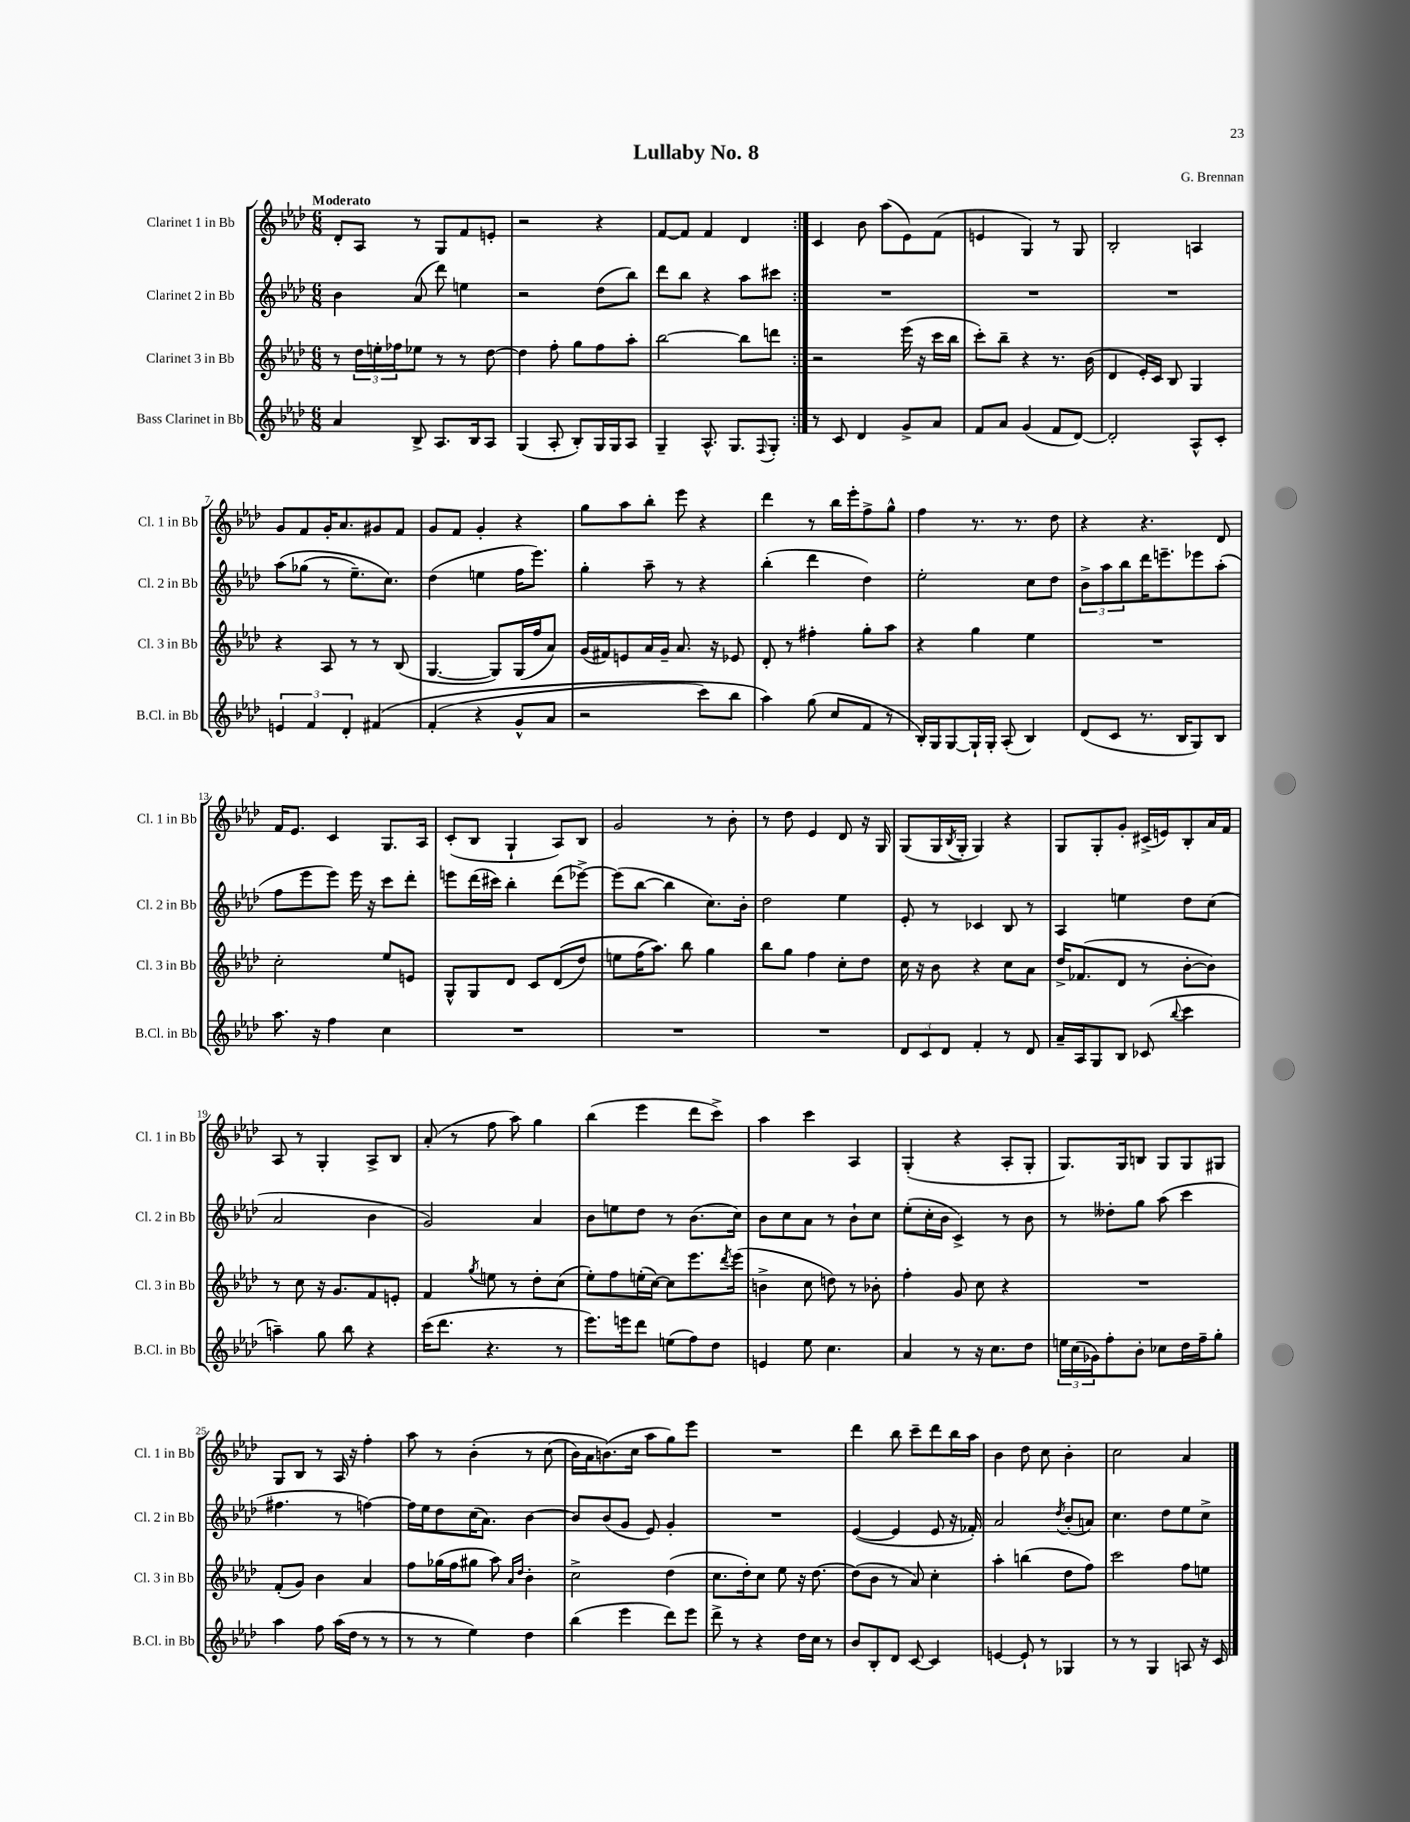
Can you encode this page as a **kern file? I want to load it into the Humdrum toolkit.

**kern	**kern	**kern	**kern
*staff4	*staff3	*staff2	*staff1
*clefG2	*clefG2	*clefG2	*clefG2
*k[b-e-a-d-]	*k[b-e-a-d-]	*k[b-e-a-d-]	*k[b-e-a-d-]
*M6/8	*M6/8	*M6/8	*M6/8
4a-	8r	4b-	8d-'
.	24dd-	.	8A-
.	24ee'	.	.
.	24ff-	.	.
8B-^	8ee-	(8a-	8r
8.A-	8r	8ddd-)	8G
.	8r	4ee	8f
16B-	.	.	.
8A-	[8dd-	.	8e'
=	=	=	=
(4G	4dd-]	2r	2r
8A-'	8ff'	.	.
8B-')	8gg	.	.
16G	8ff	(8dd-	4r
16G	.	.	.
8A-	8aa-'	8bb-)	.
=	=	=	=
4G~	[2bb-	8ddd-	[8f
.	.	8bb-	8f]
8.A-^^	.	4r	4f
8.G	.	.	.
.	8bb-]	8aa-	4d-
8qqF	.	.	.
8G'	8ddd	8ccc#	.
=:|!	=:|!	=:|!	=:|!
8r	2r	2.r	4c
8c	.	.	.
4d-	.	.	8b-
.	.	.	(8aa-
8g^	(16eee-	.	8e-)
.	16r	.	.
8a-	16ccc	.	(8f
.	16bb-	.	.
=	=	=	=
8f	8ccc')	2.r	4e
8a-	8bb-~	.	.
(4g	4r	.	4G)
8f	8.r	.	8r
[8d-)	.	.	8G
.	(16b-	.	.
=	=	=	=
2d-']	4d-	2.r	2B-'
.	16e-')	.	.
.	16c	.	.
.	8B-	.	.
8A-^^	4G	.	4A
8c'	.	.	.
=	=	=	=
6e	4r	&(8aa-	8g
.	.	(8gg-	8f
6f	.	.	.
.	8A-	8r	16g'
.	.	.	8.a-
6d-'	.	.	.
.	8r	8.ee-~)	.
&(4f#	8r	.	8g#
.	.	8.cc&)	.
.	(8B-	.	8f
=	=	=	=
(4f'	[4.G	(4dd-	8g
.	.	.	8f
4r	.	4ee	4g'
.	8G])	.	.
8g^^	(16G	16ff	4r
.	16ff	8.eee-)	.
8a-	8a-)	.	.
=	=	=	=
2r	(16g	4gg'	8gg
.	16f#)	.	.
.	8e	.	8aa-
.	16a-	8aa-~	8bb-'
.	16g~	.	.
.	8.a-	8r	8eee-
8ccc)	.	4r	4r
.	16r	.	.
8bb-	8e-	.	.
=	=	=	=
4aa-&)	8d-'	(4bb-'	4ddd-
.	8r	.	.
(8gg	4ff#'	4ddd-	8r
8cc	.	.	16bb-
.	.	.	16eee-'
8f	8gg'	4dd-)	8ff^
8r	8aa-	.	8gg^^
=	=	=	=
16B-')	4r	2ee-'	4ff
16G	.	.	.
[8G	.	.	.
16G`]	4gg	.	8.r
16G'	.	.	.
(8A-'	.	.	.
.	.	.	8.r
4B-)	4ee-	8cc	.
.	.	8dd-	8dd-
=	=	=	=
(8d-	2.r	12b-^	4r
.	.	12aa-	.
8c	.	.	.
.	.	12bb-	.
8.r	.	16ddd-	4.r
.	.	8.eee~	.
16B-	.	.	.
8G)	.	8eee-	.
8B-	.	(8aa-'	8d-
=	=	=	=
8.aa-	2cc'	8ff	16f
.	.	.	8.e-
.	.	8eee-	.
16r	.	.	.
4ff	.	8eee-)	4c
.	.	16eee-	.
.	.	16r	.
4cc	8ee-	8ccc	8.G
.	8e	8ddd-'	.
.	.	.	16A-
=	=	=	=
2.r	8G^^	8eee	(8c'
.	8G	(16ddd-	8B-
.	.	16ccc#)	.
.	8d-	4bb-'	4G`
.	8c	.	.
.	&((8d-	(8ddd-	8A-)
.	8dd-)	[8eee-^)	8B-
=	=	=	=
2.r	8ee	(8eee-]	2g
.	(16ff	[8bb-	.
.	8.aa-)&)	.	.
.	.	4bb-]	.
.	8bb-	.	.
.	4gg	8.cc)	8r
.	.	.	8b-'
.	.	16b-'	.
=	=	=	=
2.r	8bb-	2dd-	8r
.	8gg	.	8dd-
.	4ff	.	4e-
.	8cc'	4ee-	8d-
.	8dd-	.	16r
.	.	.	16G
=	=	=	=
12d-	16cc	8e-'	(8G
.	16r	.	.
12c	.	.	.
.	8b-	8r	16G
12d-	.	.	.
.	.	.	8qB-
.	.	.	16G'
4f'	4r	4c-	4G)
8r	8cc	8B-	4r
8d-	8a-	8r	.
=	=	=	=
16a-~	16dd-^	4A-	8G
16A-	(8.f-	.	.
8G	.	.	8G'
8B-	8d-	4ee	8g'
(8c-	8r	.	(16c#^
.	.	.	16e)
8qqbb-	.	.	.
4ccc	[8b-'	8dd-	8B-'
.	8b-])	(8cc	16a-
.	.	.	16f
=	=	=	=
4aa~)	8r	2a-	8A-
.	8cc	.	8r
8gg	16r	.	4G'
.	8.g	.	.
8bb-	.	.	.
4r	8f	4b-	8A-^
.	8e'	.	8B-
=	=	=	=
(16ccc	4f	2g)	(8a-'
8.ddd-	.	.	.
.	.	.	8r
.	8qgg	.	.
4.r	8ee	.	8ff
.	8r	.	8aa-)
.	8dd-'	4a-	4gg
8r	(8cc	.	.
=	=	=	=
8.eee-)	8ee-')	8b-	(4bb-
.	8ff	8ee	.
16eee	.	.	.
8ddd-	(16ee'	8dd-	4eee-
.	[16cc)	.	.
(8ee	8cc]	8r	.
8ff)	8.eee-	(8.b-	8ddd-
8dd-	.	.	8ccc^)
.	8qddd-	.	.
.	(16eee-	16cc)	.
=	=	=	=
4e	4b^	8b-	4aa-
.	.	8cc	.
8ee-	8cc	8a-	4ccc
4.cc	8dd)	8r	.
.	8r	8b-`	4A-
.	8b-'	8cc	.
=	=	=	=
4a-	4ff'	(8ee-'	(4G'
.	.	16cc'	.
.	.	16b-	.
8r	8g	4c^)	4r
16r	8cc	.	.
8.cc	.	.	.
.	4r	8r	8A-'
8dd-	.	8b-	8G'
=	=	=	=
24ee	2.r	8r	8.G)
(24cc	.	.	.
24g-)	.	.	.
8ff'	.	8dd--'	.
.	.	.	16G
8b-'	.	8gg	8B
8cc-	.	(8aa-	8G
16dd-	.	4ccc	8G
16ff~	.	.	.
8gg'	.	.	8G#
=	=	=	=
4aa-	(8f'	4.ff#	8G
.	8g)	.	8B-
8ff	4b-	.	8r
(16aa-	.	8r	16A-
16dd-	.	.	16r
8r	4a-	[4ff)	4ff'
8r	.	.	.
=	=	=	=
8r	8ff	16ff]	8aa-
.	.	16ee-	.
8r	(16gg-	8dd-	8r
.	16ff	.	.
4ee-)	8gg#	(16cc	&(4b-'
.	.	8.a-)	.
.	8aa-)	.	.
.	16qqa-	.	.
.	16qqdd-	.	.
4dd-	4b-'	[4b-	8r
.	.	.	(8cc
=	=	=	=
(4bb-	2cc^	8b-]	16b-)
.	.	.	16a-
.	.	(8b-	(8.b&)
4eee-	.	8g	.
.	.	.	16cc
.	.	8e-)	8aa-
8ddd-)	(4dd-	4g'	8gg)
8eee-	.	.	8eee-
=	=	=	=
8ddd-^	8.cc	2.r	2.r
8r	.	.	.
.	16dd-')	.	.
4r	8cc	.	.
.	8ee-	.	.
16dd-	16r	.	.
16cc	[8.dd-	.	.
8r	.	.	.
=	=	=	=
8b-	(8dd-]	([4e-	4ddd-
8B-'	8b-	.	.
8d-	8r	4e-]	8bb-
[8c	8a-)	.	8ccc~
4c]	4cc'	8e-	8ddd-
.	.	16r	16bb-
.	.	16f-')	16aa-
=	=	=	=
[4e	4aa-'	2a-	4b-
8e`]	(4bb	.	8dd-
8r	.	.	8cc
.	.	8qdd-	.
4G-	8dd-	(8b-'	4b-'
.	8ff)	8a)	.
=	=	=	=
8r	2ccc	4.cc	2cc
8r	.	.	.
4G	.	.	.
.	.	8dd-	.
8A	8ff	8ee-	4a-
16r	8ee	8cc^	.
16c	.	.	.
==	==	==	==
*-	*-	*-	*-
